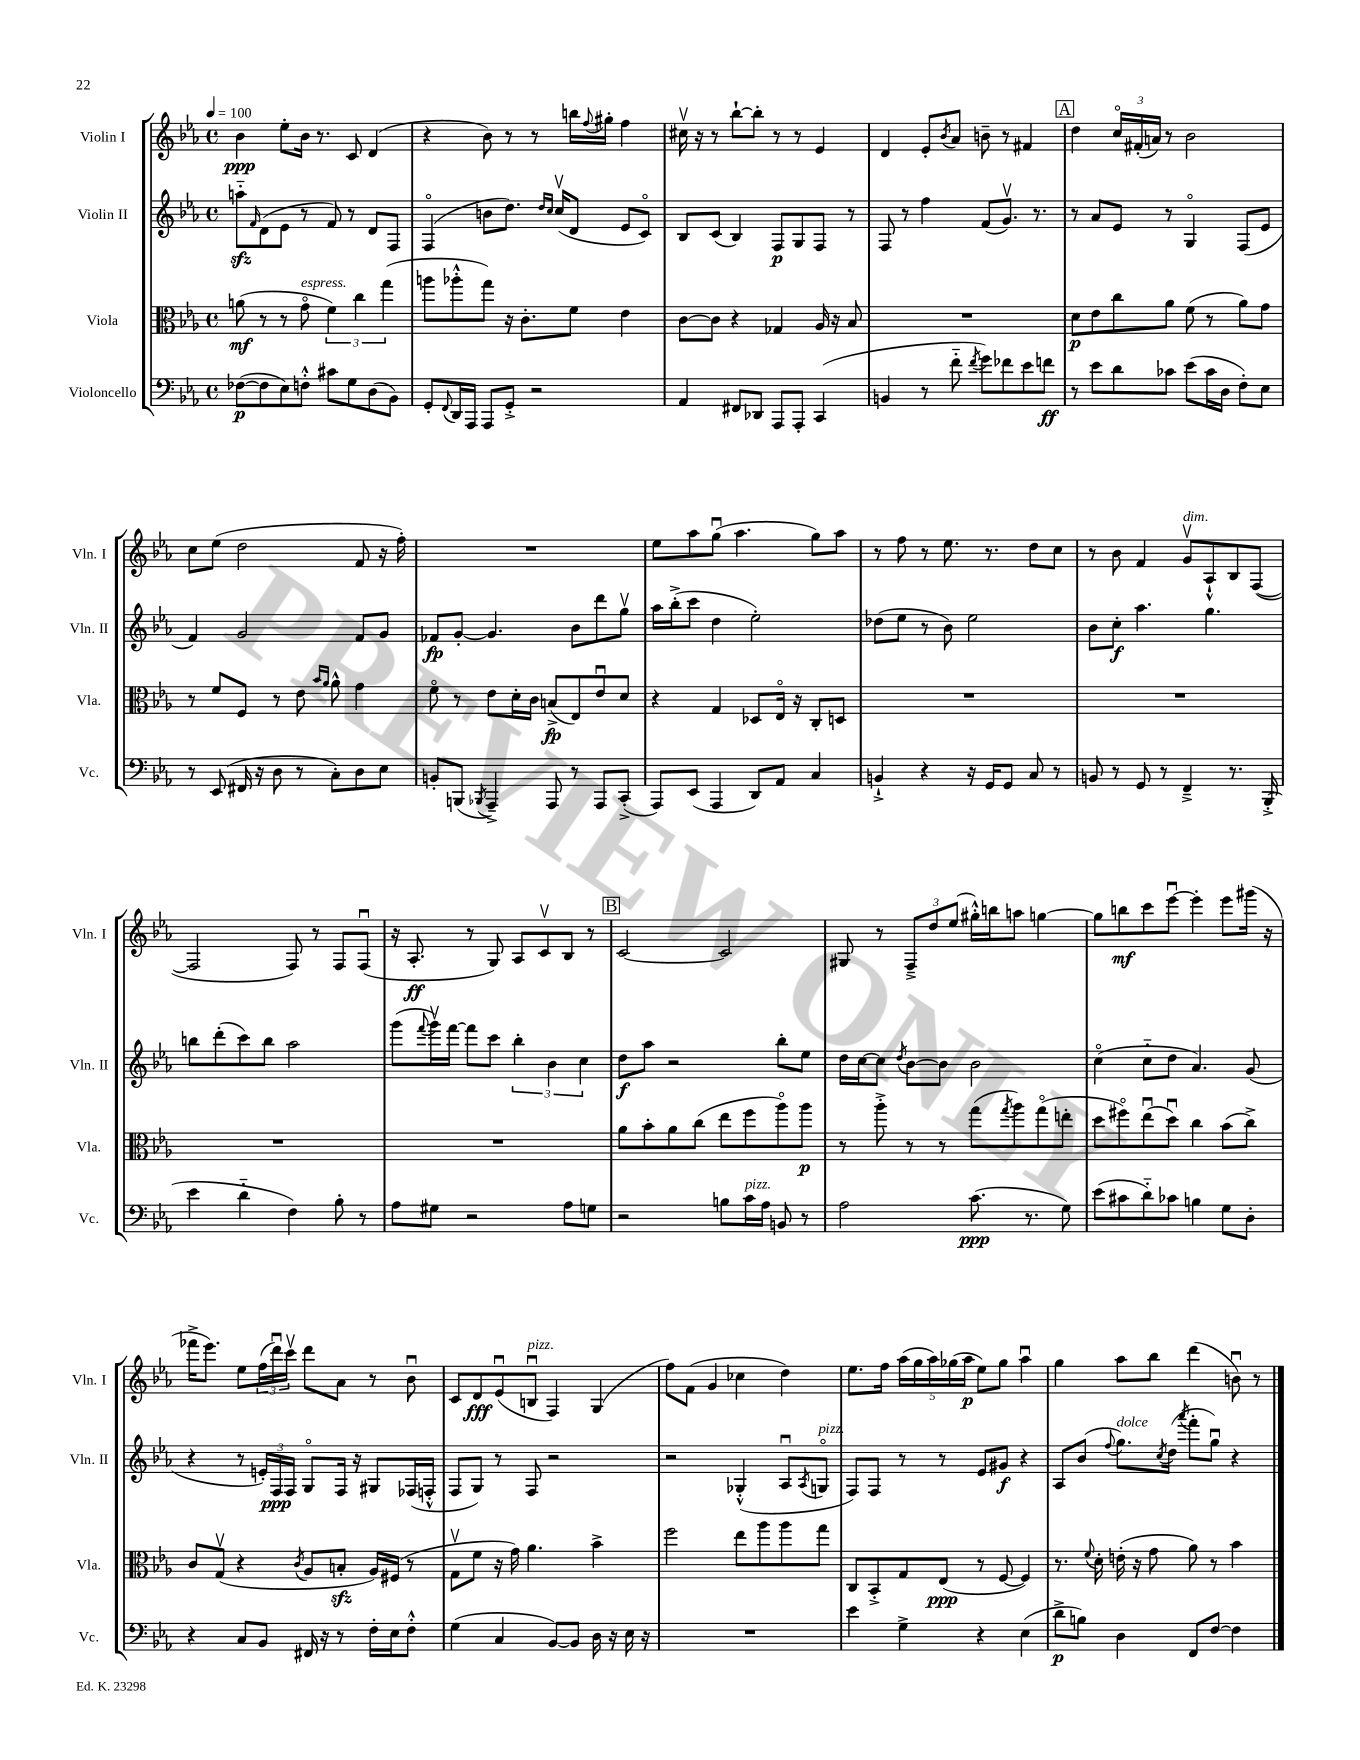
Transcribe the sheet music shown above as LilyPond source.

<<
\new StaffGroup <<
\new Staff = "s0" \with { instrumentName = "Violin I" shortInstrumentName = "Vln. I" } {
    \clef treble \key ees \major \defaultTimeSignature \time 4/4 \tempo 4 = 100
    bes'4\ppp ees''8-. bes'16 r8. c'8 d'4( |
    r4 bes'8) r8 r8 b''16 \appoggiatura { f''8 } gis''16-. f''4 |
    cis''16\upbow r16 r8 bes''8~-! bes''8-. r8 r8 ees'4 |
    d'4 ees'8-. \acciaccatura { bes'8 } aes'8 b'8-- r8 fis'4 |
    \mark \markup { \box "A" } d''4 \tuplet 3/2 { c''16\flageolet fis'16-.( a'16) } r8 bes'2 |
    c''8 ees''8( d''2 f'8 r16 f''16-.) |
    R1 |
    ees''8 aes''8 g''8\downbow( aes''4. g''8) aes''8 |
    r8 f''8 r8 ees''8. r8. d''8 c''8 |
    r8 bes'8 f'4 g'8\upbow^\markup { \italic "dim." } aes8-!-^ bes8 f8~( |
    f2 f8) r8 f8 f8\downbow( |
    r16 aes8.-.\ff r8 g8) aes8 c'8\upbow bes8 r8 |
    \mark \markup { \box "B" } c'2~ c'2 |
    gis8 r8 \tuplet 3/2 { f8---> d''8 ees''8( } gis''16-.-^) b''16 a''8 g''4~ |
    g''8 b''8\mf c'''8 ees'''8~\downbow ees'''4-. ees'''8 gis'''16( r16 |
    fes'''16-> ees'''8.) ees''8 \tuplet 3/2 { f''16( d'''16\downbow) c'''16\upbow } d'''8 aes'8 r8 bes'8\downbow |
    c'8 d'8\fff ees'8\downbow( b8\downbow^\markup { \italic "pizz." } f4) g4( |
    f''8) f'8( g'4 ces''4 d''4) |
    ees''8. f''16 \tuplet 5/4 { aes''16( g''16 aes''16) ges''16( aes''16\p } ees''8) ges''8 aes''4\downbow |
    g''4 aes''8 bes''8 d'''4( b'8\downbow) r8 \bar "|." |
}
\new Staff = "s1" \with { instrumentName = "Violin II" shortInstrumentName = "Vln. II" } {
    \clef treble \key ees \major \defaultTimeSignature \time 4/4
    a''8-_\sfz \grace { f'16 } d'8( ees'8 r8 f'8) r8 d'8 f8 |
    f4\flageolet( b'8 d''8.) \grace { d''16 c''16 } c''16\upbow( d'8 ees'8 c'8\flageolet) |
    bes8 c'8( bes4) f8\p g8 f8 r8 |
    f8 r8 f''4 f'8( g'8.\upbow) r8. |
    \mark \markup { \box "A" } r8 aes'8 ees'8 r8 g4\flageolet f8( ees'8 |
    f'4) g'2 f'8 g'8 |
    fes'8\fp g'8~-. g'4. bes'8 d'''8 g''8\upbow |
    aes''16 bes''16-.->( c'''8 d''4 ees''2-.) |
    des''8( ees''8 r8 bes'8) ees''2 |
    bes'8 c''8-.\f aes''4. g''4. |
    b''8 d'''8-.( c'''8) b''8 aes''2 |
    g'''8( \appoggiatura { f'''8 } g'''16\upbow) f'''16~ f'''8 c'''8 \tuplet 3/2 { bes''4-. bes'4 c''4 } |
    \mark \markup { \box "B" } d''8\f aes''8 r2 bes''8-. ees''8 |
    d''16 c''16~ c''8 \acciaccatura { d''8 } bes'8~ bes'8 bes'2 |
    c''4\flageolet( c''8-_ d''8 aes'4.) g'8( |
    r4 r8 \tuplet 3/2 { e'16-.) f16\ppp f16 } g8\flageolet f16 r16 gis8 fes16( f16-.-^ |
    f8 g8) r8 f8 r2 |
    r2 ges4-.-^( aes8\downbow \acciaccatura { aes8 } g8\flageolet^\markup { \italic "pizz." } |
    f8) f8 r8 r8 ees'8 gis'8\f r4 |
    aes8 bes'8( \appoggiatura { f''8 } g''8.^\markup { \italic "dolce" }) \acciaccatura { c''8 } d''16( \acciaccatura { aes'''8 } f'''8-. g''8\downbow) r4 \bar "|." |
}
\new Staff = "s2" \with { instrumentName = "Viola" shortInstrumentName = "Vla." } {
    \clef alto \key ees \major \defaultTimeSignature \time 4/4
    a'8\mf( r8 r8 g'8\flageolet^\markup { \italic "espress." } \tuplet 3/2 { f'4) c''4 g''4( } |
    a''8 aes''8-.-^ g''8) r16 c'8.-. f'8 ees'4 |
    c'8~ c'8 r4 ges4 aes16 r16 bes8 |
    R1 |
    \mark \markup { \box "A" } d'8\p ees'8 c''8 aes'8 f'8( r8 aes'8) g'8 |
    r8 f'8 f8 r8 ees'8 \grace { bes'16 aes'16 } aes'8-^ g'4 |
    f'8\flageolet r8 ees'8 d'16-. c'16 b8->\fp( ees8) ees'8\downbow d'8 |
    r4 g4 des8 ees16\flageolet r16 c8-. d8 |
    R1 |
    R1 |
    R1 |
    R1 |
    \mark \markup { \box "B" } aes'8 bes'8-. aes'8 c''8( ees''8 f''8 aes''8\flageolet) aes''8\p |
    r8 aes''8-.-> r8 r8 g''8( \acciaccatura { g''8 } aes''8) g''8\flageolet( e''8-. |
    d''8 fis''8\flageolet) ees''8\downbow( d''8\downbow) c''4 bes'8( c''8->) |
    c'8 g8\upbow( r4 \acciaccatura { c'8 } aes8 b8-.\sfz aes16) fis16( r8 |
    g8\upbow f'8 r16 g'16) aes'4. bes'4-> |
    f''2 ees''8 aes''8 aes''8 g''8 |
    c8 bes,8-.-> g8 ees8\ppp( r8 f8~ f4) |
    r8. \appoggiatura { f'8 } d'16-. e'16-.( r16 g'8 aes'8) r8 bes'4 \bar "|." |
}
\new Staff = "s3" \with { instrumentName = "Violoncello" shortInstrumentName = "Vc." } {
    \clef bass \key ees \major \defaultTimeSignature \time 4/4
    fes8~\p( fes8 ees8) f8-.-^ cis'8 g8 d8( bes,8) |
    g,8-. \appoggiatura { f,8 } d,16 aes,,16 aes,,8 g,8-.-> r2 |
    aes,4 fis,8 des,8 aes,,8 aes,,8-. c,4( |
    b,4 r8 f'8-_ \acciaccatura { f'8 } g'8) fes'8 ees'8 f'8\ff |
    \mark \markup { \box "A" } r8 ees'8 d'8 ces'8 ees'8( ces'16 d16 f8-.) ees8 |
    r8 ees,8( fis,16 r16 d8 r8 c8-.) d8 ees8 |
    b,8-. b,,8( \acciaccatura { bes,,8 } aes,,4--->) aes,,8 r8 aes,,8 c,8-.->( |
    aes,,8) ees,8( aes,,4 d,8) aes,8 c4 |
    b,4-!-> r4 r16 g,16 g,8 c8 r8 |
    b,8 r8 g,8 r8 f,4---> r8. bes,,16-.->( |
    ees'4 d'4-_ f4) bes8-. r8 |
    aes8 gis8 r2 aes8 g8 |
    \mark \markup { \box "B" } r2 b8 c'16^\markup { \italic "pizz." } aes16 b,8 r8 |
    aes2 c'8.\ppp( r8. g8) |
    ees'8( cis'8 d'8-_) ces'8 b4 g8 d8-. |
    r4 c8 bes,8 fis,16 r16 r8 f16-. ees16 f8-.-^ |
    g4( c4 bes,8~) bes,8 d16 r16 ees16 r16 |
    R1 |
    ees'4 g4-> r4 ees4( |
    d'8->\p b8) d4 f,8 f8~ f4 \bar "|." |
}
>>
>>
\layout { \context { \Score \remove "Bar_number_engraver" } }
